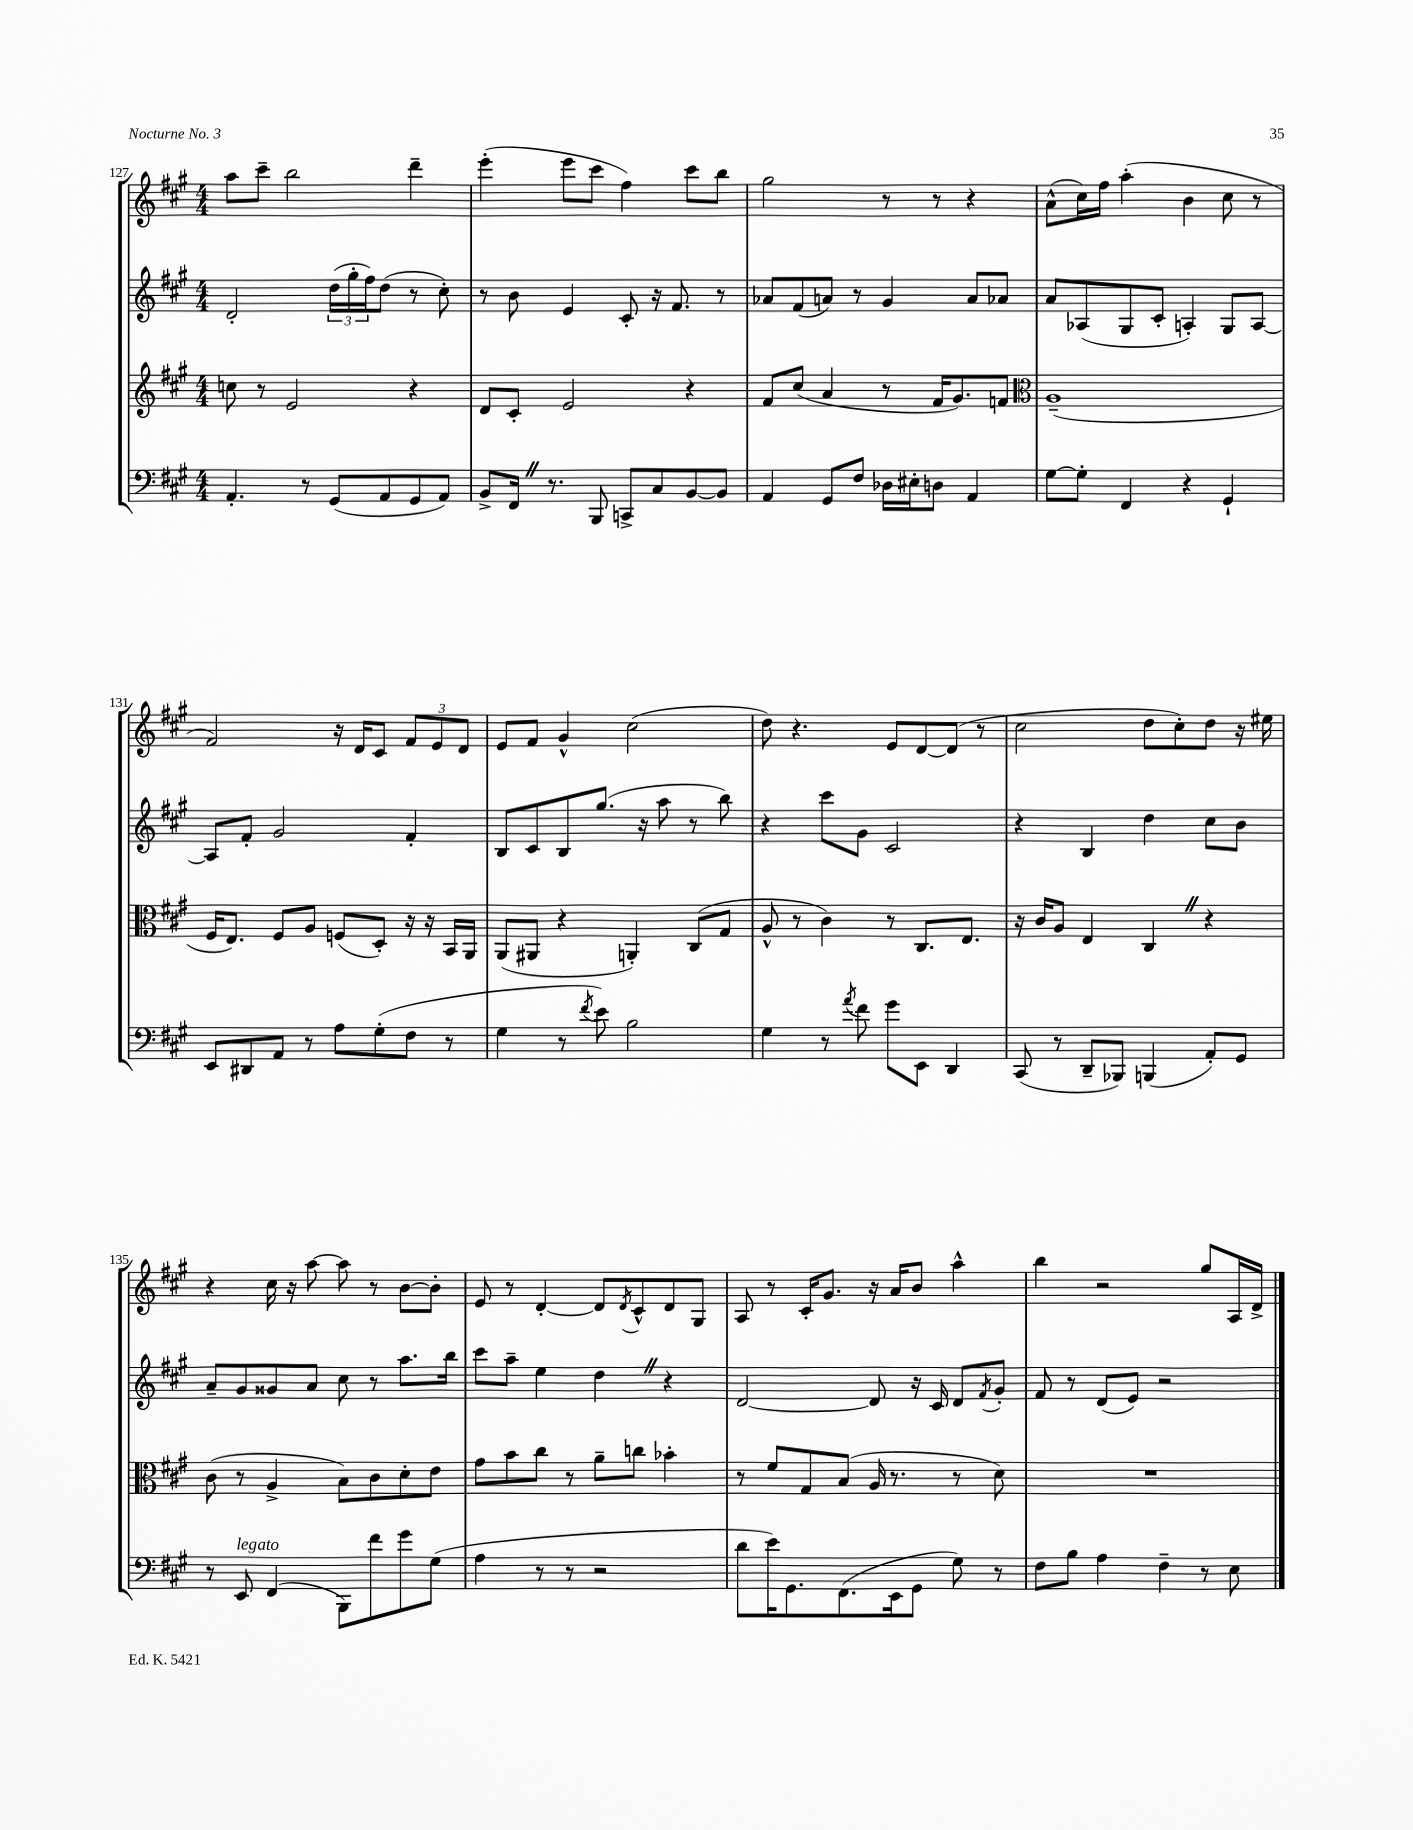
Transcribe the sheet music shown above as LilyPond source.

<<
\new StaffGroup <<
\new Staff = "s0" {
    \clef treble \key a \major \numericTimeSignature \time 4/4
    a''8 cis'''8-- b''2 d'''4-- |
    e'''4-.( e'''8 cis'''8 fis''4) cis'''8 b''8 |
    gis''2 r8 r8 r4 |
    a'8-^( cis''16) fis''16 a''4-.( b'4 cis''8 r8 |
    fis'2) r16 d'16 cis'8 \tuplet 3/2 { fis'8 e'8 d'8 } |
    e'8 fis'8 gis'4-^ cis''2( |
    d''8) r4. e'8 d'8~ d'8( r8 |
    cis''2 d''8 cis''8-.) d''8 r16 eis''16 |
    r4 cis''16 r16 a''8~ a''8 r8 b'8~ b'8-. |
    e'8 r8 d'4~-. d'8 \acciaccatura { d'8 } cis'8-^ d'8 gis8 |
    a8 r8 cis'16-. gis'8. r16 a'16 b'8 a''4-^ |
    b''4 r2 gis''8 a16 d'16-> \bar "|." |
}
\new Staff = "s1" {
    \clef treble \key a \major \numericTimeSignature \time 4/4
    d'2-. \tuplet 3/2 { d''16( gis''16-. fis''16) } d''8( r8 cis''8-.) |
    r8 b'8 e'4 cis'8-. r16 fis'8. r8 |
    aes'8 fis'8( a'8) r8 gis'4 a'8 aes'8 |
    a'8 aes8( gis8 cis'8-. a4-.) gis8 a8~ |
    a8 fis'8-. gis'2 fis'4-. |
    b8 cis'8 b8 gis''8.( r16 a''8 r8 b''8) |
    r4 cis'''8 gis'8 cis'2 |
    r4 b4 d''4 cis''8 b'8 |
    a'8-- gis'8 gisis'8 a'8 cis''8 r8 a''8. b''16 |
    cis'''8 a''8-- e''4 d''4 \once \override BreathingSign.text = \markup { \musicglyph "scripts.caesura.straight" } \breathe r4 |
    d'2~ d'8 r16 cis'16 d'8 \acciaccatura { fis'8 } gis'8-. |
    fis'8 r8 d'8( e'8) r2 \bar "|." |
}
\new Staff = "s2" {
    \clef treble \key a \major \numericTimeSignature \time 4/4
    c''8 r8 e'2 r4 |
    d'8 cis'8-. e'2 r4 |
    fis'8 cis''8( a'4 r8 fis'16 gis'8.) f'8 |
    \clef alto a1--( |
    fis16 e8.) fis8 a8 f8( d8-.) r16 r16 b,16 a,16 |
    a,8( ais,8 r4 a,4-.) cis8( gis8 |
    a8-^ r8 cis'4) r8 cis8. e8. |
    r16 cis'16 a8 e4 cis4 \once \override BreathingSign.text = \markup { \musicglyph "scripts.caesura.straight" } \breathe r4 |
    cis'8( r8 a4-> b8) cis'8 d'8-. e'8 |
    gis'8 b'8 cis''8 r8 a'8-- c''8 bes'4-. |
    r8 fis'8 gis8 b8( a16 r8. r8 d'8) |
    R1 \bar "|." |
}
\new Staff = "s3" {
    \clef bass \key a \major \numericTimeSignature \time 4/4
    a,4.-. r8 gis,8( a,8 gis,8 a,8) |
    b,8-> fis,16 \once \override BreathingSign.text = \markup { \musicglyph "scripts.caesura.straight" } \breathe r8. b,,8 c,8-> cis8 b,8~ b,8 |
    a,4 gis,8 fis8 des16 eis16-. d8 a,4 |
    gis8~ gis8-. fis,4 r4 gis,4-! |
    e,8 dis,8 a,8 r8 a8 gis8-.( fis8 r8 |
    gis4 r8 \acciaccatura { fis'8 } e'8) b2 |
    gis4 r8 \acciaccatura { a'8 } fis'8 gis'8 e,8 d,4 |
    cis,8( r8 d,8-- bes,,8) b,,4( a,8-.) gis,8 |
    r8 e,8^\markup { \italic "legato" } fis,4( b,,8) fis'8 gis'8 gis8( |
    a4 r8 r8 r2 |
    d'8 e'16) gis,8. fis,8.( e,16 gis,8 gis8) r8 |
    fis8 b8 a4 fis4-- r8 e8 \bar "|." |
}
>>
>>
\layout { \context { \Score currentBarNumber = #127 } }
